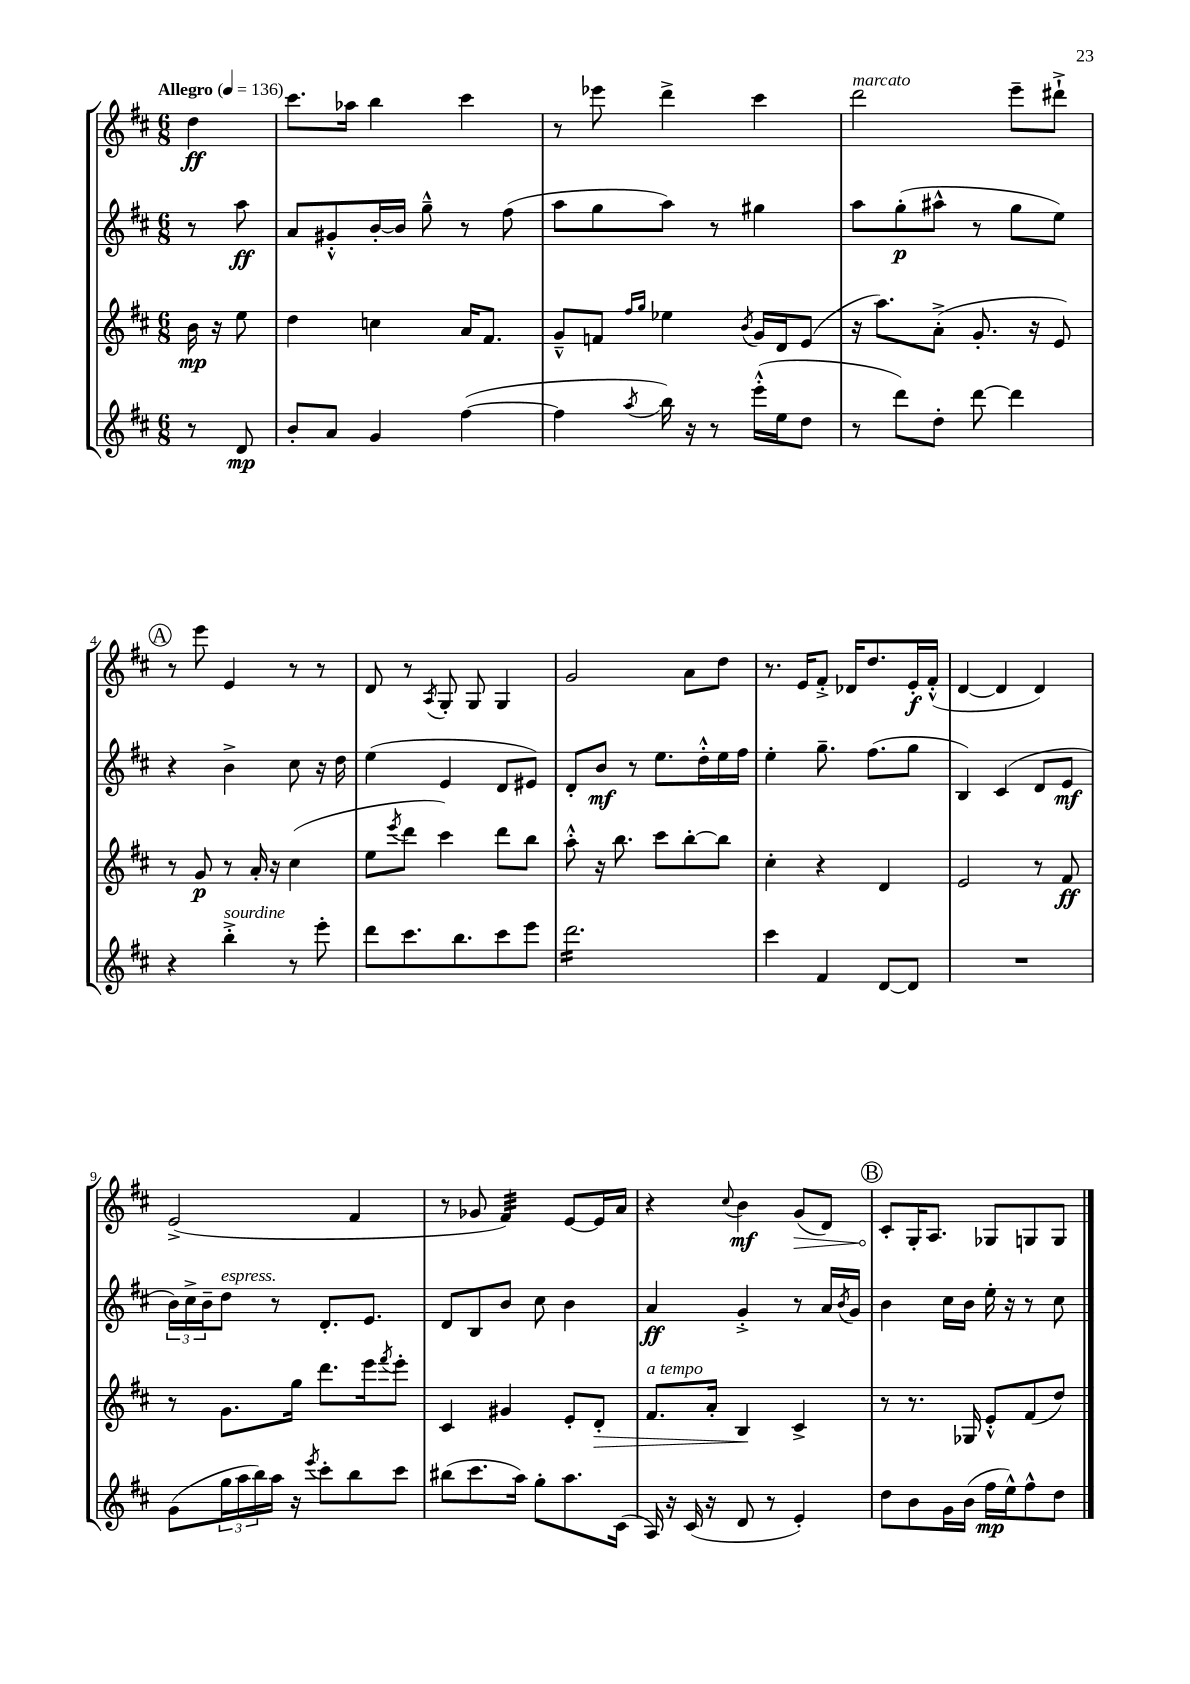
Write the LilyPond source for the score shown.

<<
\new StaffGroup <<
\new Staff = "s0" {
    \clef treble \key d \major \numericTimeSignature \time 6/8 \partial 4 \tempo "Allegro" 4 = 136
    d''4\ff |
    cis'''8. aes''16 b''4 cis'''4 |
    r8 ees'''8 d'''4-> cis'''4 |
    d'''2^\markup { \italic "marcato" } e'''8-- dis'''8-!-> |
    \mark \markup { \circle "A" } r8 e'''8 e'4 r8 r8 |
    d'8 r8 \acciaccatura { a8 } g8-. g8 g4 |
    g'2 a'8 d''8 |
    r8. e'16 fis'8-.-> des'16 d''8. e'16-.\f fis'16-.-^( |
    d'4~ d'4 d'4) |
    e'2->( fis'4 |
    r8 ges'8 fis'4:32) e'8~ e'16 a'16 |
    r4 \appoggiatura { cis''8 } b'4\mf \once \override Hairpin.circled-tip = ##t g'8\>( d'8) |
    \mark \markup { \circle "B" } cis'8-.\! g16-. a8. ges8 g8 g8 \bar "|." |
}
\new Staff = "s1" {
    \clef treble \key d \major \numericTimeSignature \time 6/8 \partial 4
    r8 a''8\ff |
    a'8 gis'8-.-^ b'16~-. b'16 g''8---^ r8 fis''8( |
    a''8 g''8 a''8) r8 gis''4 |
    a''8 g''8-.\p( ais''8-^ r8 g''8 e''8) |
    \mark \markup { \circle "A" } r4 b'4-> cis''8 r16 d''16 |
    e''4( e'4 d'8 eis'8) |
    d'8-. b'8\mf r8 e''8. d''16-.-^ e''16 fis''16 |
    e''4-. g''8.-- fis''8.( g''8 |
    b4) cis'4( d'8 e'8\mf |
    \tuplet 3/2 { b'16) cis''16-> b'16-- } d''8^\markup { \italic "espress." } r8 d'8.-. e'8. |
    d'8 b8 b'8 cis''8 b'4 |
    a'4\ff g'4-.-> r8 a'16 \acciaccatura { b'8 } g'16 |
    \mark \markup { \circle "B" } b'4 cis''16 b'16 e''16-. r16 r8 cis''8 \bar "|." |
}
\new Staff = "s2" {
    \clef treble \key d \major \numericTimeSignature \time 6/8 \partial 4
    b'16\mp r16 e''8 |
    d''4 c''4 a'16 fis'8. |
    g'8---^ f'8 \grace { fis''16 g''16 } ees''4 \acciaccatura { b'8 } g'16 d'16 e'8( |
    r16 a''8.) a'8-.->( g'8.-. r16 e'8) |
    \mark \markup { \circle "A" } r8 g'8\p r8 a'16-. r16 cis''4( |
    e''8 \acciaccatura { e'''8 } d'''8 cis'''4) d'''8 b''8 |
    a''8-.-^ r16 b''8. cis'''8 b''8~-. b''8 |
    cis''4-. r4 d'4 |
    e'2 r8 fis'8\ff |
    r8 g'8. g''16 d'''8. e'''16 \acciaccatura { fis'''8 } e'''8-. |
    cis'4 gis'4 e'8-. d'8-.\> |
    fis'8.^\markup { \italic "a tempo" } a'16-. b4\! cis'4-> |
    \mark \markup { \circle "B" } r8 r8. ges16 e'8-.-^ fis'8( d''8) \bar "|." |
}
\new Staff = "s3" {
    \clef treble \key d \major \numericTimeSignature \time 6/8 \partial 4
    r8 d'8\mp |
    b'8-. a'8 g'4 fis''4~( |
    fis''4 \acciaccatura { a''8 } b''16) r16 r8 e'''16-.-^( e''16 d''8 |
    r8 d'''8) d''8-. d'''8~ d'''4 |
    \mark \markup { \circle "A" } r4 b''4-.->^\markup { \italic "sourdine" } r8 e'''8-. |
    d'''8 cis'''8. b''8. cis'''8 e'''8 |
    d'''2.:16 |
    cis'''4 fis'4 d'8~ d'8 |
    R2. |
    g'8( \tuplet 3/2 { g''16 a''16 b''16) } a''16 r16 \acciaccatura { e'''8 } cis'''8-. b''8 cis'''8 |
    bis''8( cis'''8. a''16) g''8-. a''8. cis'16( |
    a16) r16 cis'16( r16 d'8 r8 e'4-.) |
    \mark \markup { \circle "B" } d''8 b'8 g'16 b'16( fis''16\mp e''16-^) fis''8-^ d''8 \bar "|." |
}
>>
>>
